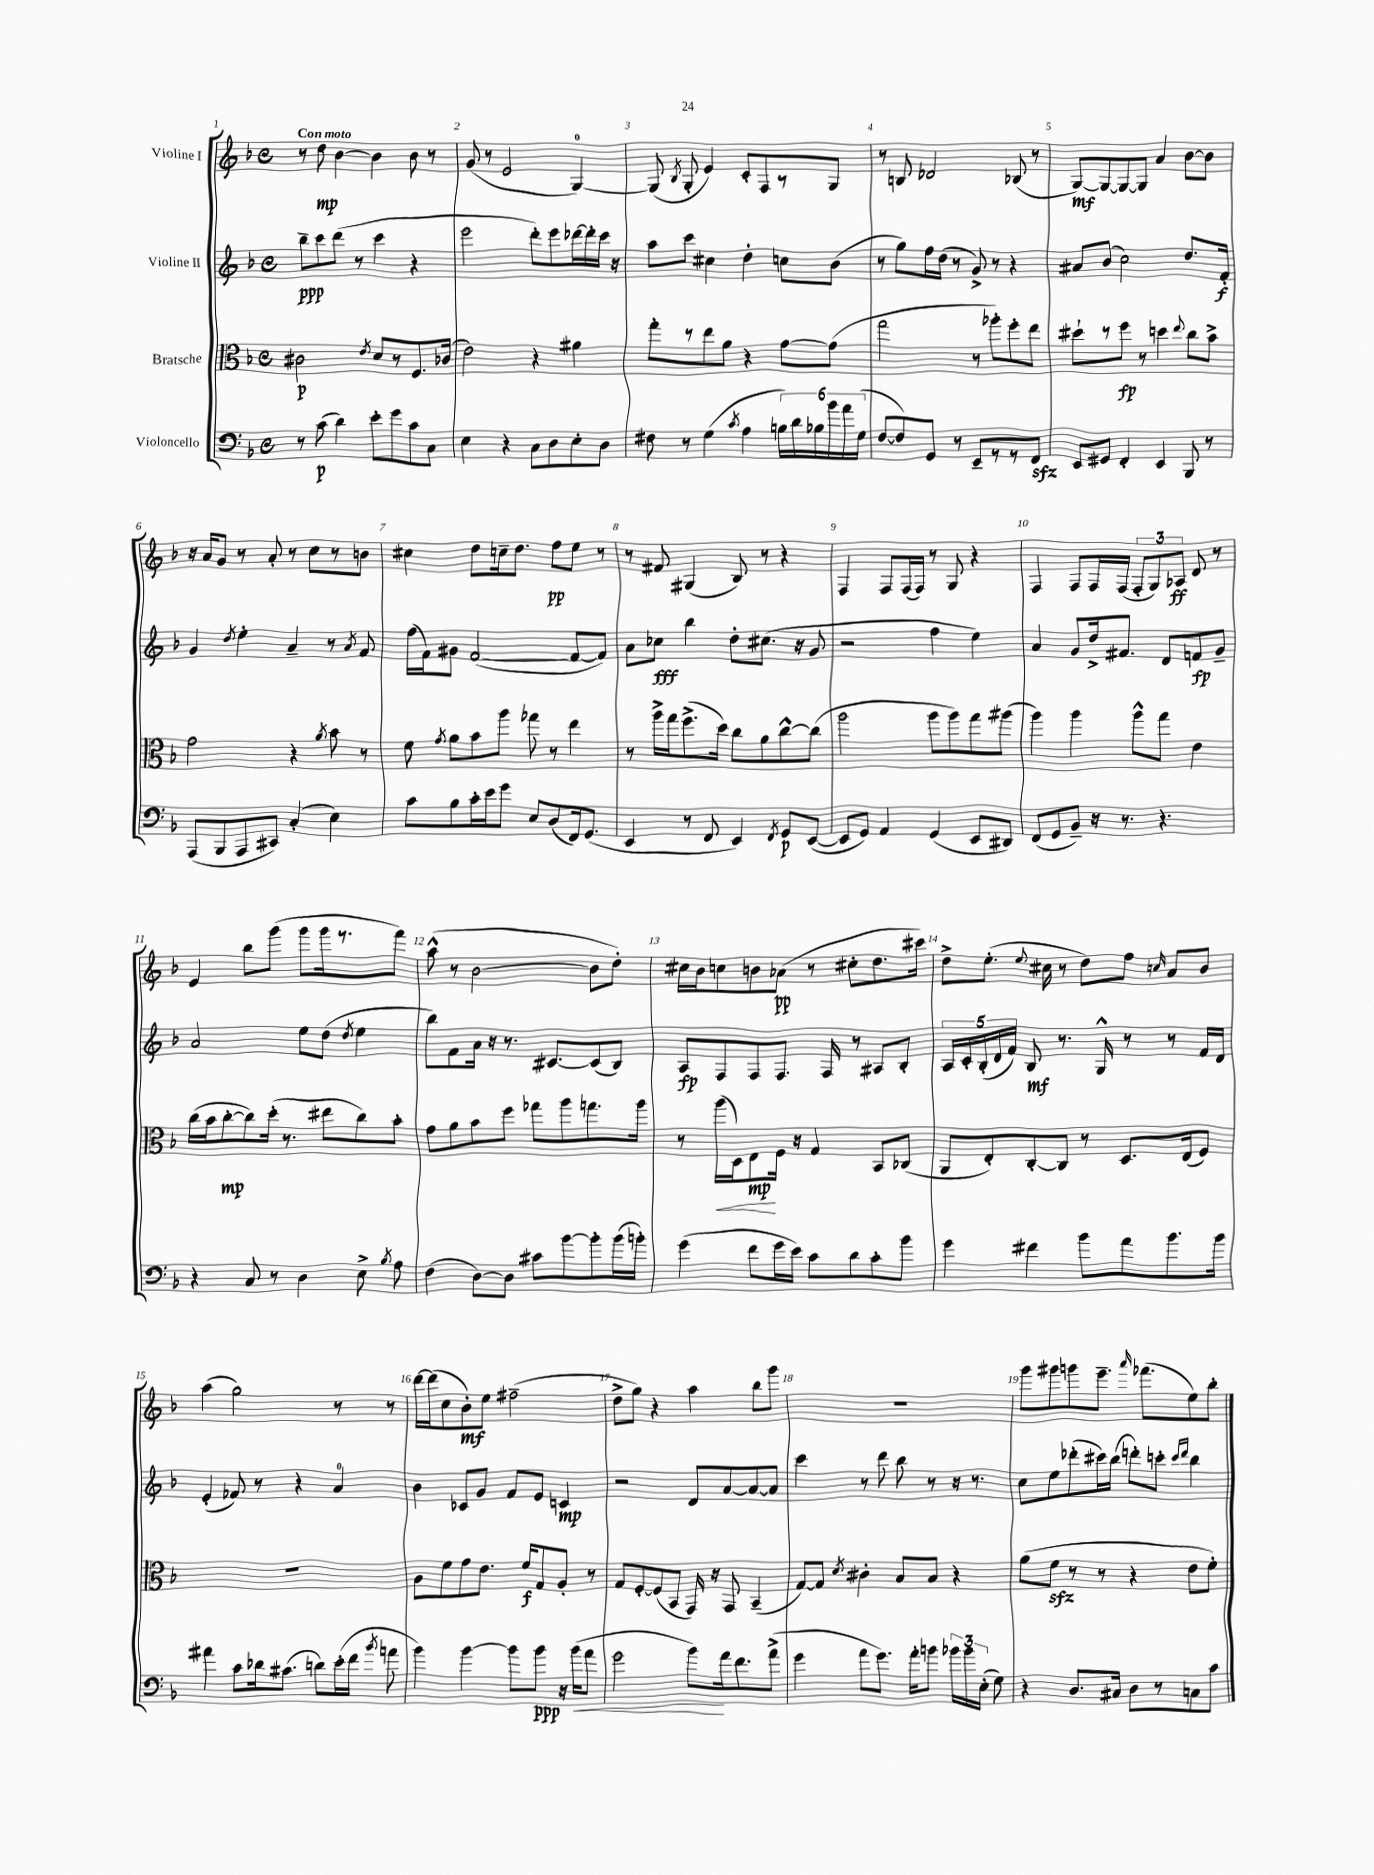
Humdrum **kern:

**kern	**kern	**kern	**kern
*staff4	*staff3	*staff2	*staff1
*clefF4	*clefC3	*clefG2	*clefG2
*k[b-]	*k[b-]	*k[b-]	*k[b-]
*M4/4	*M4/4	*M4/4	*M4/4
*met(c)	*met(c)	*met(c)	*met(c)
8r	2c#\	8bb-~\L	8r
(8c\	.	8ccc\	8dd\
4d\)	.	(8ddd\J	[4b-\
.	.	8r	.
.	8qe/	.	.
8e'\L	8d/L	4ccc\	4b-\]
8g\	8r	.	.
8c\	8.F/	4r	8b-\
8C\J	.	.	8r
.	(16c-/Jk	.	.
=	=	=	=
4E\	2e\)	2eee\	(8g/
.	.	.	8r
4r	.	.	2e/
8C\L	4r	8ddd'\L)	.
8D\	.	8eee\	.
8E'\	4a#\	[16ddd-\L	[4G/)
.	.	16ddd-'\]	.
8D\J	.	16ccc\JJ	.
.	.	16r	.
=	=	=	=
8F#\	8gg'\L	8aa\L	(8G/]
.	.	.	8qB-/
8r	8r	8ccc\J	8G'/
(4G\	8ee\	4cc#\	4e/)
.	8a\J	.	.
8qc/	.	.	.
4A\	4r	4dd'\	8c'/L
.	.	.	8F/
24B\LL)	[8g\L	8cc\L	8r
24d\	.	.	.
24B-\	.	.	.
24b-\	(8g\]J	(8b-\J	8G/J
24a\	.	.	.
(24G\JJ	.	.	.
=	=	=	=
[8F/L	2gg\	8r	8r
8F/])	.	8gg\L)	8B/
8GG/J	.	16ff\L	2d-/
.	.	(16dd\JJ	.
8r	.	8r	.
8EE~/L	8r	8g^/)	.
8r	8aa-'\L)	8r	.
8r	8ff'\	4r	(8B-/
8FF/J	8ee\J	.	8r
=	=	=	=
8EE/L	8dd#`\L	8a#/L	[8G/L)
8GG#/J	8r	(8b-/J	8G/_
4FF'/	8ff\J	2cc\)	8G/_
.	8r	.	8G/]J
4EE/	4dd\	.	4a/
.	8qqee/	.	.
8BBB-/	8cc\L	8.dd/L	[8b-\L
8r	8b-^\J	.	8b-\]J
.	.	16f'/Jk	.
=	=	=	=
(8AAA/L	2g\	4g/	16r
.	.	.	16a/LK
8BBB-/	.	.	8g/J
.	.	8qdd/	.
8AAA/	.	4ee'\	8r
8CC#/J)	.	.	8a'/
(4C'/	4r	4a~/	8r
.	.	.	8cc\L
.	8qa/	.	.
4E\)	8b-\	8r	8r
.	.	8qa/	.
.	8r	8f/	8b\J
=	=	=	=
8c\L	8f\	(16ff\LL	4cc#\
.	.	16f\J)	.
.	8qg/	.	.
8B-\	8a\L	8g#\J	.
16c'\L	8b-\	([2f/	8dd\L
16e\J	.	.	.
8g\J	8aa\J	.	16cc~\k
.	.	.	8.dd\J
8E/L	8gg-\	.	.
(8D/	8r	.	8ff\L
16FF/k)	4ee\	8f/_L	8ee\J
(8.GG/J	.	.	.
.	.	8f/]J)	8r
=	=	=	=
4EE/	8r	8a\L	8r
.	16aa^\LL	8cc-\J	8f#/
.	16gg\J	.	.
8r	(8.ff^\	4bb-\	(4G#/
8FF/	.	.	.
.	16dd\Jk)	.	.
4EE/)	8cc\L	8dd'\L	8B-/)
.	8a\	(8.cc#\J	8r
8qFF/	.	.	.
8GG/L	[8cc^^\	.	4r
.	.	16r	.
([8EE/J	(8cc\]J	8g/	.
=	=	=	=
8EE/]L	2aa\	2r	4F/
8GG/J)	.	.	.
4AA/	.	.	8F/L
.	.	.	(16F/L
.	.	.	16F/JJ)
(4GG/	8aa\L	4ff\	8r
.	8aa\)	.	8G/
8EE/L	8gg\	4ee\)	4r
8DD#/J)	(8aa#\J	.	.
=	=	=	=
(8FF/L	4aa\)	4a/	4F/
8GG/	.	.	.
8BB-~/J)	4aa\	8g/L	8F/L
16r	.	16dd^/k	16F/L
8.r	.	8.f#/J	(16F/JJ
.	8aa^^\L	.	12F'/L
.	.	.	12G/)
4.r	8gg\J	8d/L	.
.	.	.	12A-/J
.	4e\	8f/	8d/
.	.	8g~/J	8r
=	=	=	=
4r	(16cc\LL	2a/	4e/
.	16b-\J	.	.
.	[8cc'\	.	.
8C/	8cc\])	.	8bb-\L
8r	(16dd'\Jk	.	(8ggg\J
.	8.r	.	.
4D\	.	8ee\L	8ggg\L
.	8ee#\L	(8dd\J	16ggg\k
.	.	.	8.r
.	.	8qdd/	.
8E^\	8cc\)	4ee\	.
8qB-/	.	.	.
8A\	8b-'\J	.	8fff\J)
=	=	=	=
(4F\	8g\L	8bb-\L)	(8aa^^\
.	8a\	8f\	8r
[8D\L)	8b-\	16a\Jk	[2b-\
.	.	16r	.
8D\]J	8ff\J	8.r	.
8c#\L	8gg-\L	.	.
.	.	[8.c#/L	.
[8b-\	8aa\	.	.
8b-'\]	8.gg\	(8c#/]	8b-\]L
(16b-\L	.	8B-/J)	8dd'\J)
16b'\JJ)	16aa\Jk	.	.
=	=	=	=
(4g\	8r	8A/L	16cc#\LL
.	.	.	16b-\J
.	(16aa\LL	8F/	8cc\
.	16D\J)	.	.
8f\L	8E\	8F/	8b\
16g\L	16F\Jk	8.F/J	(8a-\J
16e\JJ)	16r	.	.
8c\L	4G/	.	8r
.	.	16F/	.
8d\	.	8r	8cc#'\L
8c'\	8BB-/L	8A#/L	8.dd\
8b-\J	(8C-/J	8B-'/J	.
.	.	.	16ccc#\Jk)
=	=	=	=
4g\	8AA/L	20A/LL	8dd^\L
.	.	20c'/	.
.	.	(20B-'/	.
.	8E'/)	.	(8.ee'\J
.	.	20d/	.
.	.	20f/JJ)	.
4f#\	[8C'/	8B-/	.
.	.	.	8qqee/
.	.	.	16cc#\
.	8C/]J	8.r	8r
8b-\L	8r	.	8dd\L)
.	.	16G^^/	.
8a\	8.D/L	8r	8ff\J
.	.	.	16qqcc/
8.b-\	.	8r	8a/L
.	(16E/k	.	.
.	8F/J)	16f/LL	8b-/J
16b-\Jk	.	16d/JJ	.
=	=	=	=
4a#\	1r	(4e'/	(4aa\
8c\L	.	8f-/)	2gg\)
16d-\k	.	8r	.
(8.c#\J	.	.	.
.	.	4r	.
8d\L)	.	.	.
(16e'\L	.	4a/	8r
16f\JJ	.	.	.
8qb-/	.	.	.
8a\	.	.	8r
=	=	=	=
4b-\)	8A\L	4b-\	[16ddd\LL
.	.	.	(16ddd\]J
.	8f\	.	8cc\
[4b-\	8g\	8c-/L	8b-'\)
.	8.e\J	8g/J	8ee\J
8b-\]L	.	8f/L	(2ff#~\
.	16f/LK	.	.
8b-\J	8G/	8e/J	.
16r	8A'/J	4c/	.
(16b-\LK	.	.	.
8a\J	8r	.	.
=	=	=	=
2g\	8G/L	2r	8dd^\L
.	[8F'/	.	8gg\J)
.	(8F/]	.	4r
.	8BB-/J	.	.
8b-\L)	16GG/)	8d/L	4aa\
.	16r	.	.
16a\k	8GG/	[8a/	.
8.f\	.	.	.
.	(4BB-~/	8a/_	8bb-\L
(8a^\J	.	8a/]J	8ggg\J
=	=	=	=
4g\	[8G/L)	4ccc\	1r
.	8G/]J	.	.
.	8qd/	.	.
8a\L	4c#'\	8r	.
8.g\J)	.	8ddd\	.
.	8B-/L	8bb-\	.
16a'\LK	.	.	.
8b\J	8B-/J	8r	.
24b-\LL	4r	16r	.
24b-\	.	.	.
.	.	8.r	.
(24E'\JJ	.	.	.
8G\)	.	.	.
=	=	=	=
4r	(8a\L	8cc\L	8ggg\L
.	8f\J	8ee\	8ggg#\
8.D/L	8r	(8ddd-'\	8ggg\
.	8r	16ccc#\L)	8.eee~\J
16C#/Jk	.	(16bb-\JJ	.
8D\L	4r	8ddd'\L)	.
.	.	.	16qqaaa/
.	.	.	(8.fff-\L
8r	.	8ccc'\J	.
.	.	16qqccc/LL	.
.	.	16qqddd/JJ	.
8C\	8e\L	4bb-\	8ee\)
8c\J	8f'\J)	.	8bb-'\J
==	==	==	==
*-	*-	*-	*-
